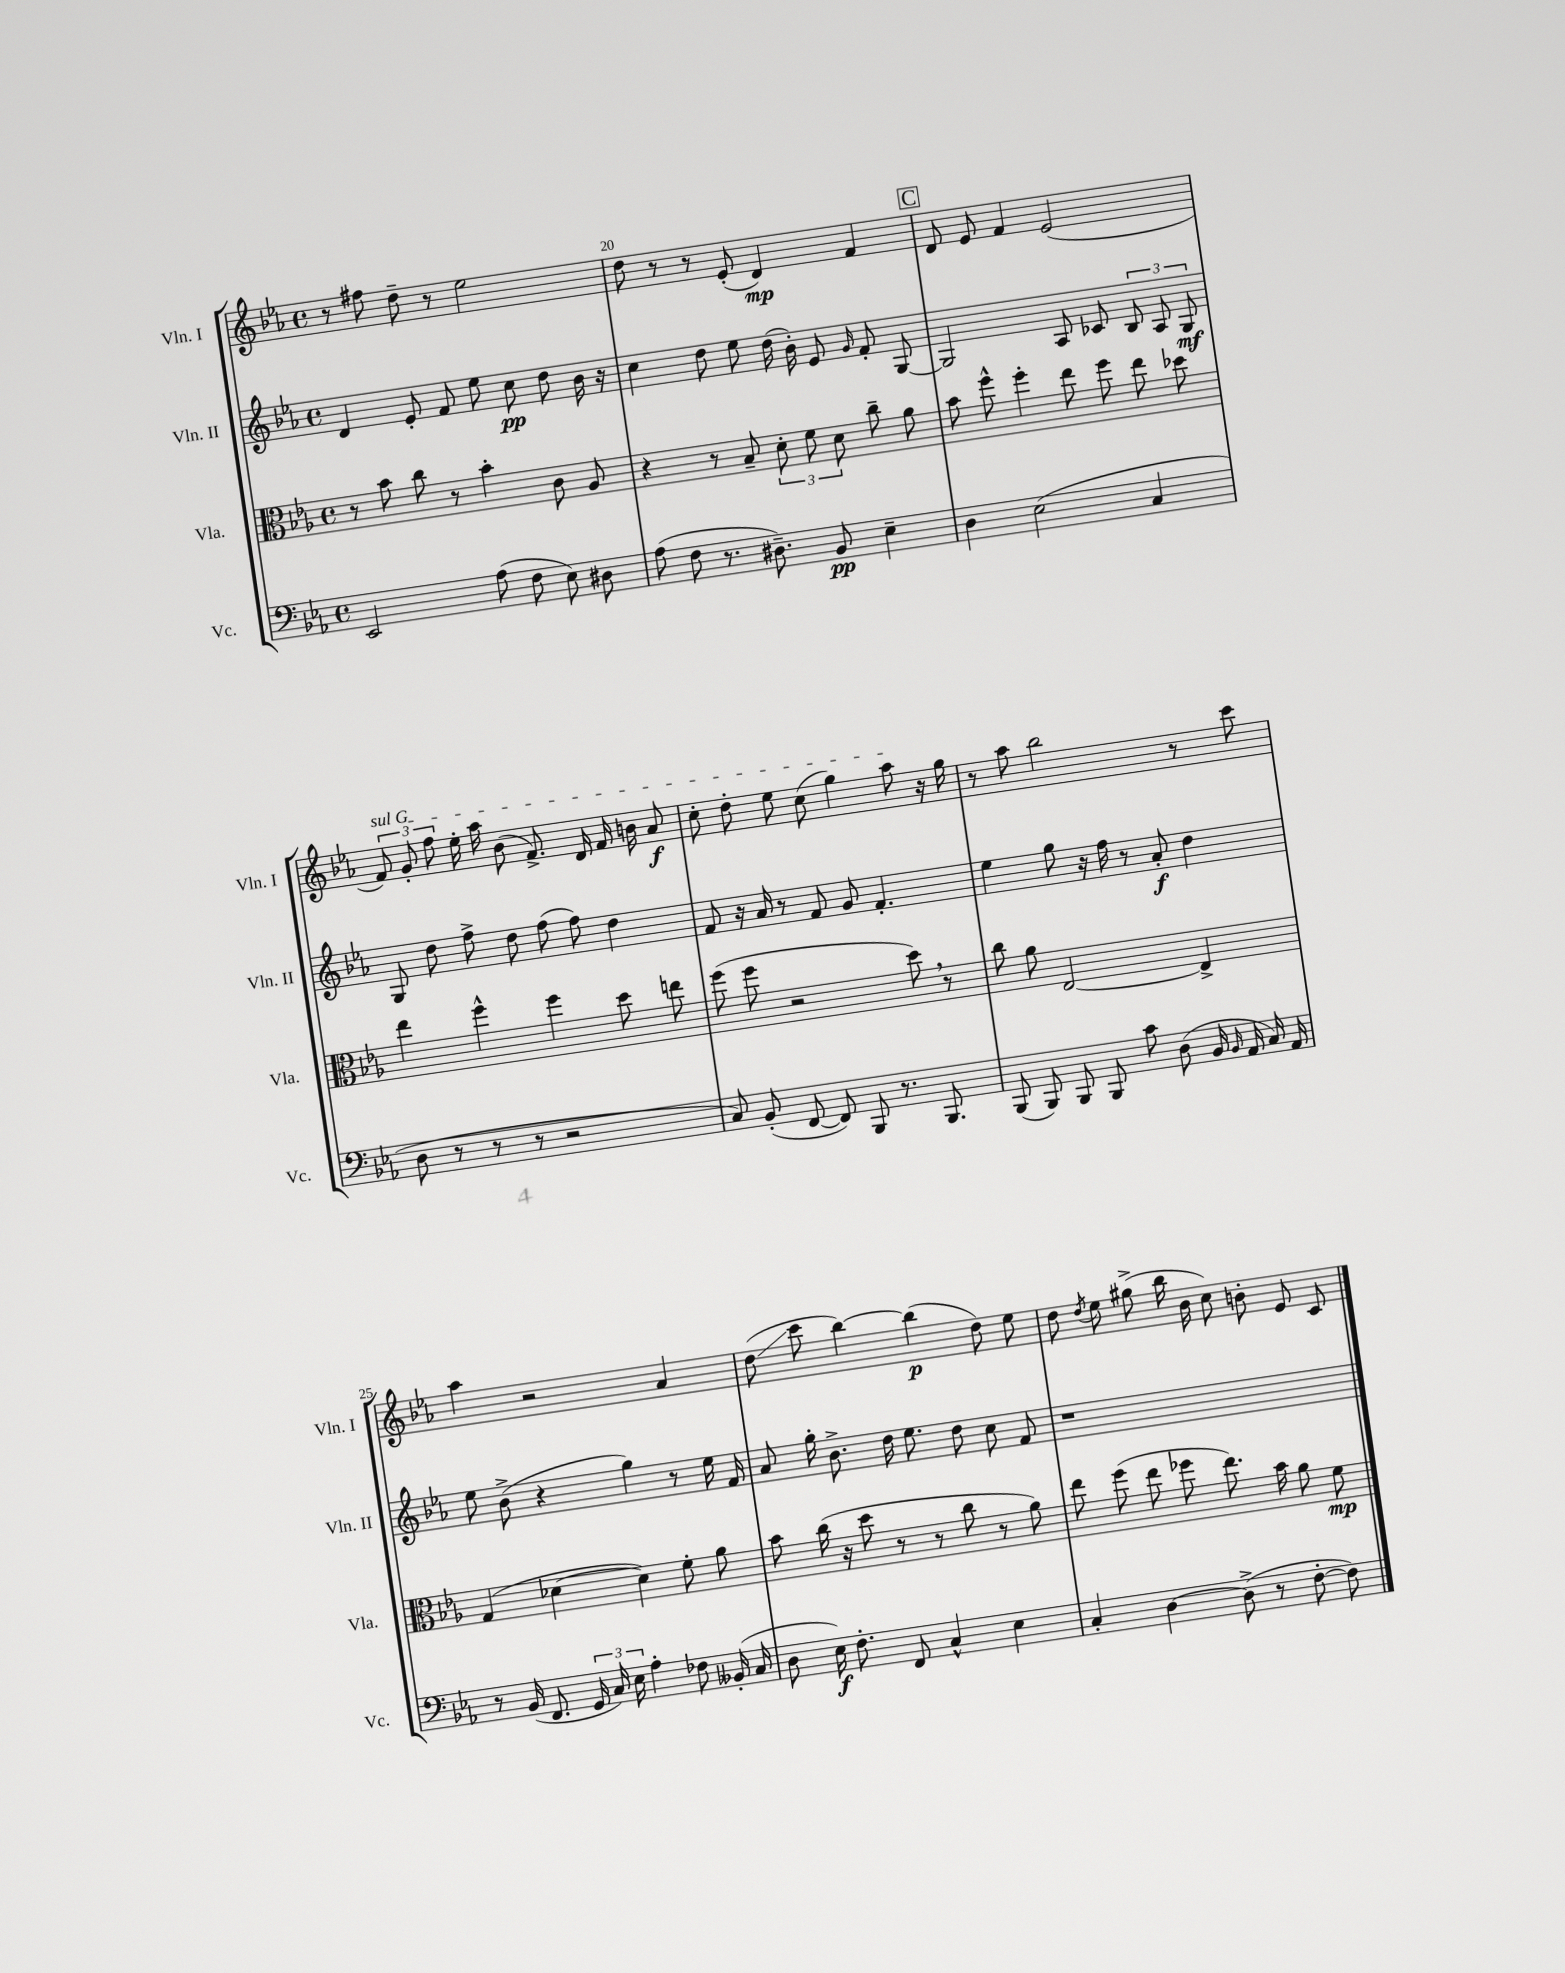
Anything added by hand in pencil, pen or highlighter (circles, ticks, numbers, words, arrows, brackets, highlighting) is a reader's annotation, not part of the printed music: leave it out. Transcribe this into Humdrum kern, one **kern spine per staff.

**kern	**kern	**kern	**kern
*staff4	*staff3	*staff2	*staff1
*clefF4	*clefC3	*clefG2	*clefG2
*k[b-e-a-]	*k[b-e-a-]	*k[b-e-a-]	*k[b-e-a-]
*M4/4	*M4/4	*M4/4	*M4/4
*met(c)	*met(c)	*met(c)	*met(c)
2EE-	8r	4d	8r
.	8b-	.	8ff#
.	8cc	8e-'	8dd~
.	8r	8f	8r
(8A-	4b-'	8ee-	2ee-
8F	.	8cc	.
8E-)	8c	8dd	.
8D#	8A-	16b-	.
.	.	16r	.
=	=	=	=
(8A-	4r	4cc	8dd
8F	.	.	8r
8.r	8r	8dd	8r
.	8B-~	8ee-	(8e-'
8.D#~)	.	.	.
.	12d'	(16dd	4d)
.	.	16b-')	.
.	12f	.	.
8BB-	.	8e-	.
.	12d	.	.
.	.	16qqg	.
4E-~	8cc~	8f'	4f
.	8a-	[8G	.
=	=	=	=
4D	8b-	2G]	8d
.	8ff^^	.	8e-
(2E-	4ff'	.	4f
.	8ee-	8A-	(2e-
.	8ff	8c-	.
4C	8ee-	12B-	.
.	.	12A-	.
.	8dd-	.	.
.	.	12G	.
=	=	=	=
8D	4ee-	8G	12f)
.	.	.	12g'
8r	.	8dd	.
.	.	.	12ff
8r	4ff^^	8ff^	16ee-'
.	.	.	16aa-
8r	.	8dd	(8b-
2r	4ff	(8ff	8.f^)
.	.	8ff)	.
.	.	.	16d
.	8dd	4dd	16f
.	.	.	16b
.	8ee	.	8a-
=	=	=	=
8C)	(8ff	8f	8cc'
(8BB-'	8ff	16r	8dd'
.	.	16a-	.
[8FF	2r	8r	8ee-
8FF])	.	8f	(8cc
8BBB-	.	8g	4gg)
8.r	.	4.f'	.
.	8dd)	.	8aa-
8.BBB-	.	.	.
.	8r	.	16r
.	.	.	16gg
=	=	=	=
(8BBB-	8cc	4ee-	8r
8BBB-)	8a-	.	8aa-
8BBB-	[2E-	8gg	2bb-
8BBB-	.	16r	.
.	.	16ff	.
8c	.	8r	.
(8D	.	8a-'	.
16BB-	4E-^]	4dd	8r
16qqBB-	.	.	.
16AA-	.	.	.
16C)	.	.	8ccc
16AA-	.	.	.
=	=	=	=
8r	(4G	8ee-	4aa-
(16BB-	.	(8b-^	.
8.FF	.	.	.
.	[4d-	4r	2r
24GG	.	.	.
24C)	.	.	.
24E-	.	.	.
4A-'	4d-])	4gg)	.
8F-	8f'	8r	4a-
(16BB--'	8a-	16ee-	.
16C	.	16f	.
=	=	=	=
8D	8b-	8a-	(8dd
16E-)	(16cc	16gg'	8ccc
8.F'	16r	8.b-^	.
.	8dd	.	[4bb-)
8FF	8r	16dd	.
.	.	8.ee-	.
4C^^	8r	.	(4bb-]
.	8cc	8dd	.
4E-	8r	8cc	8dd)
.	8a-)	8f	8ee-
=	=	=	=
4C'	8ee-	1r	8dd
.	.	.	8qdd
.	(8ff	.	8ee-
[4D	8ee-	.	(8gg#^
.	8ff-	.	16bb-
.	.	.	16b-
(8D^]	8.ee-)	.	8cc)
8r	.	.	8b'
.	16b-	.	.
[8F'	8a-	.	8e-
8F])	8f	.	8c
==	==	==	==
*-	*-	*-	*-
